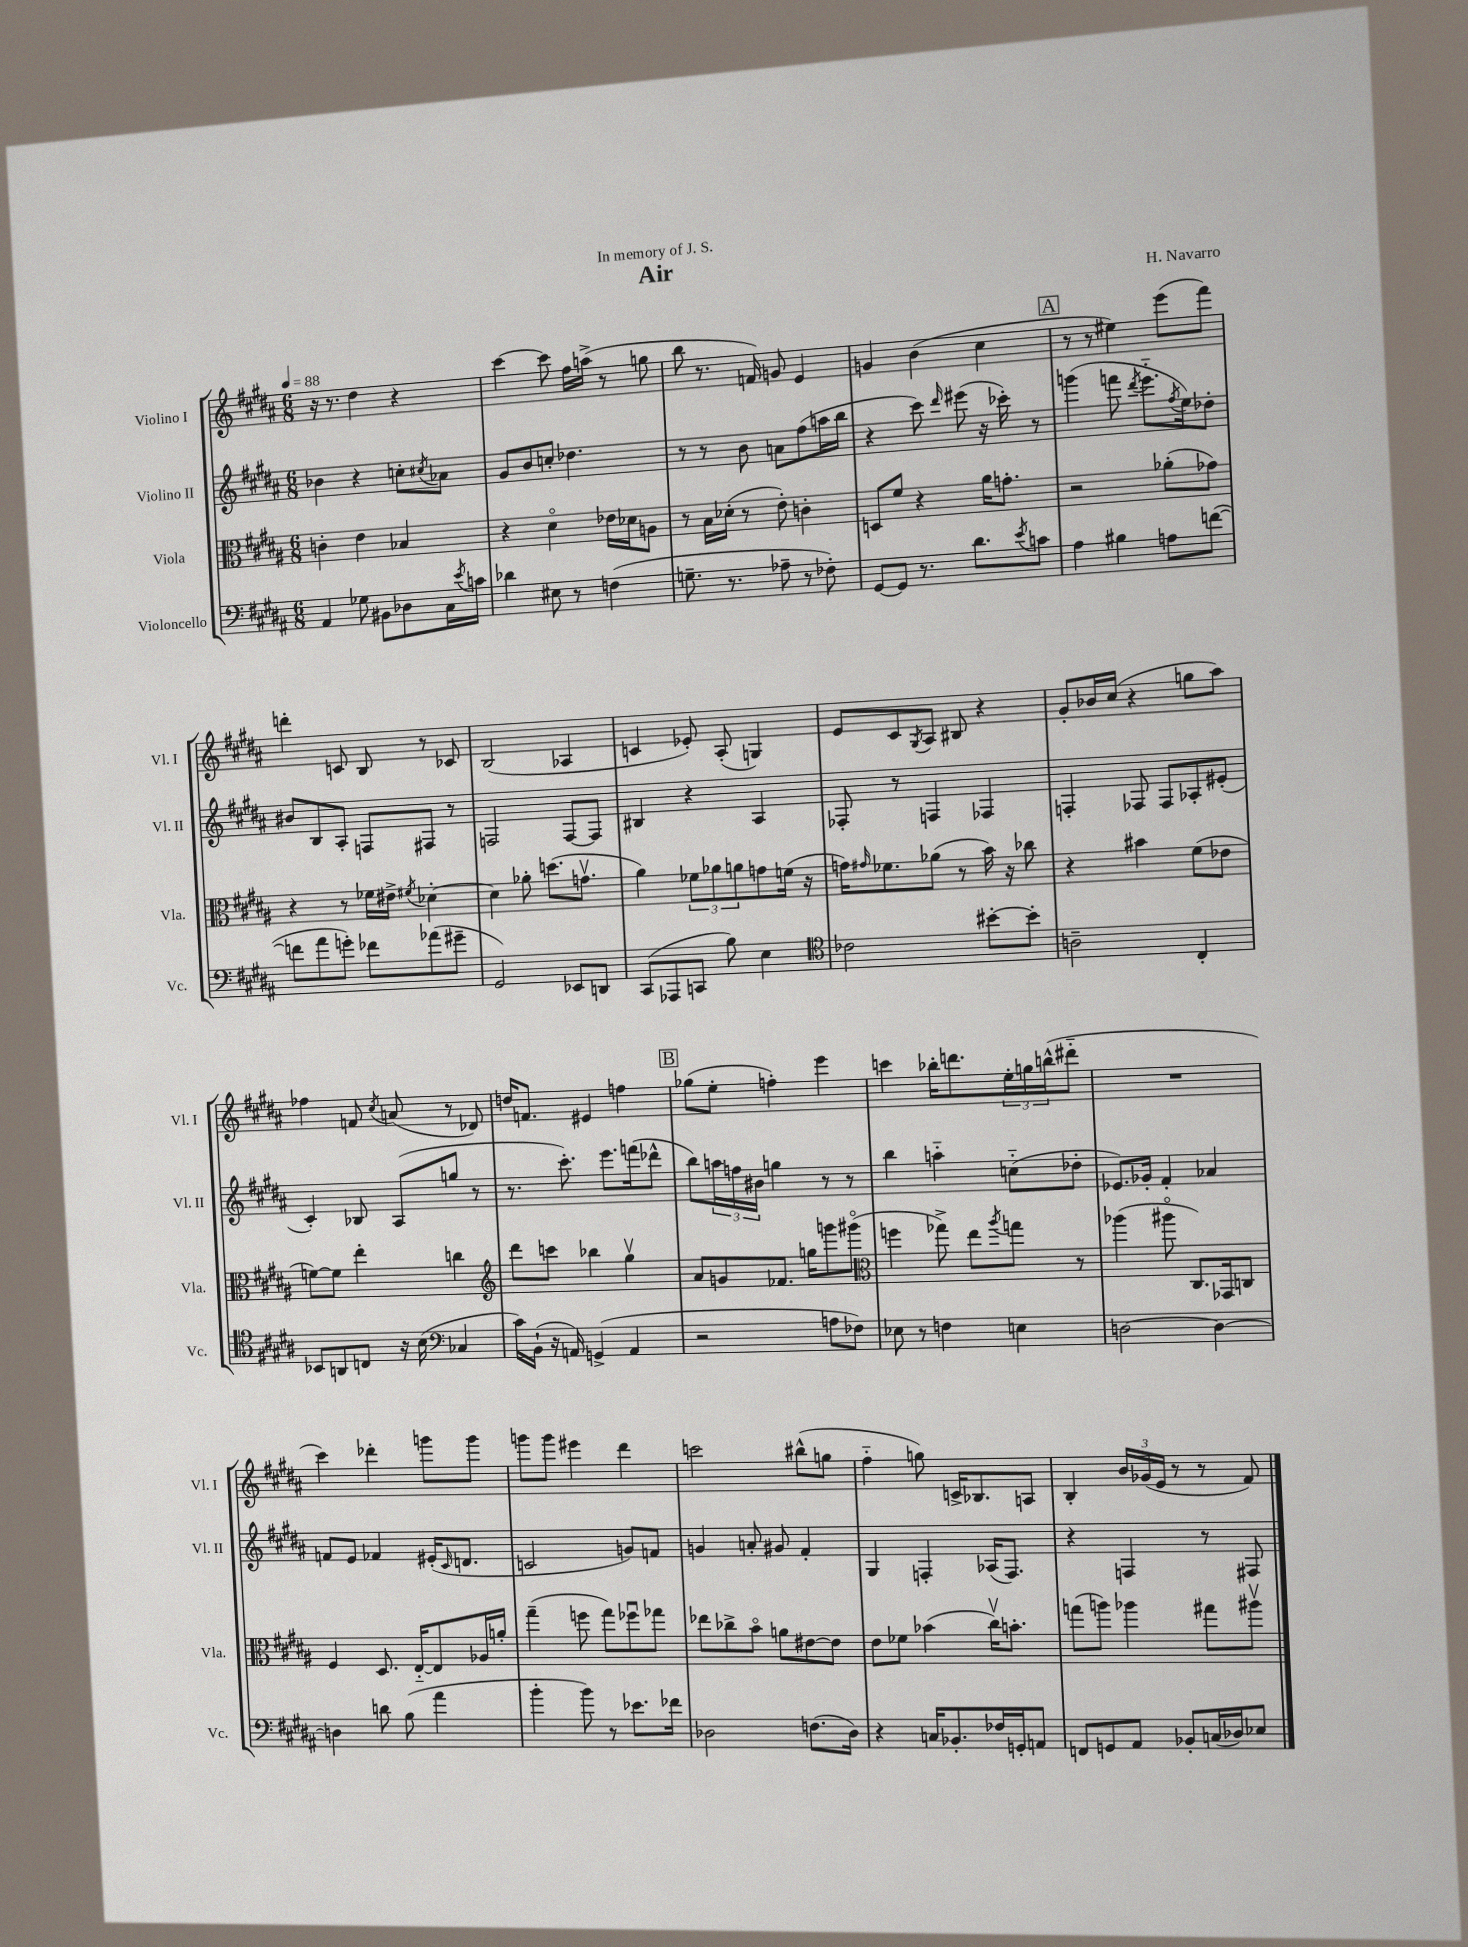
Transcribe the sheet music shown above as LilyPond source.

\header { title = "Air" composer = "H. Navarro" dedication = "In memory of J. S." }
<<
\new StaffGroup <<
\new Staff = "s0" \with { instrumentName = "Violino I" shortInstrumentName = "Vl. I" } {
    \clef treble \key b \major \numericTimeSignature \time 6/8 \tempo 4 = 88
    r16 r8. dis''4 r4 |
    cis'''4~ cis'''8 fis''16 a''16->( r8 g''8 |
    b''8 r8. f'16) g'8 e'4 |
    g'4 b'4( cis''4 |
    \mark \markup { \box "A" } r8 r8 eis''4) e'''8( fis'''8) |
    d'''4-. c'8 b8 r8 ces'8 |
    b2( aes4 |
    c'4 ees'8-.) ais8-.( g4) |
    e'8 cis'8 \acciaccatura { gis8 } ais8 bis8 r4 |
    gis'8-. bes'16 cis''16( r4 g''8 ais''8) |
    fes''4 f'8 \acciaccatura { cis''8 } a'8( r8 des'8) |
    d''16 f'8. eis'4 f''4 |
    \mark \markup { \box "B" } ges''8( e''8-. f''4-.) e'''4 |
    c'''4 bes''16-. d'''8. \tuplet 3/2 { e''16-. g''16 b''16-^( } dis'''8-_ |
    R2. |
    cis'''4) des'''4-. g'''8 g'''8 |
    g'''8 g'''8 eis'''4 dis'''4 |
    c'''2 bis''8-^( g''8 |
    fis''4-_ g''8) c'16-> bes8. a8 |
    b4-. \tuplet 3/2 { b'16 ges'16( e'16 } r8 r8 fis'8) \bar "|." |
}
\new Staff = "s1" \with { instrumentName = "Violino II" shortInstrumentName = "Vl. II" } {
    \clef treble \key b \major \numericTimeSignature \time 6/8
    bes'4 r4 c''8-. \acciaccatura { cis''8 } aes'8 |
    gis'8 b'8 c''8-. des''4. |
    r8 r8 b'8 a'8 fis''8( a''16 b''16 |
    r4 cis'''8) \grace { dis'''16 } eis'''8( r16 ces'''16-.) r8 |
    \mark \markup { \box "A" } g'''4( f'''8 \acciaccatura { dis'''8 } e'''8.-_ \acciaccatura { fis''8 } e''16) des''8-. |
    bis'8 b8 ais8-. f8 fis8 r8 |
    f2 f8~ f8 |
    bis4 r4 ais4 |
    fes8-. r8 f4 fes4 |
    f4-. fes8 fes8 aes8-. eis'8-.( |
    cis'4-.) bes8 ais8( g''8 r8 |
    r8. cis'''8.-.) e'''8. f'''16( des'''8-^ |
    \mark \markup { \box "B" } b''8) \tuplet 3/2 { a''16 f''16 bis'16 } g''4 r8 r8 |
    b''4 a''4-_ c''8-_( des''8-. |
    ees'8.) ges'16-. fis'4-. aes'4 |
    f'8 e'8 fes'4 eis'16-.( \grace { cis'16 } d'8. |
    c'2 g'8) f'8 |
    g'4 a'8-. gis'8 fis'4-. |
    gis4 f4-. aes16( f8.) |
    r4 f4 r8 fis8 \bar "|." |
}
\new Staff = "s2" \with { instrumentName = "Viola" shortInstrumentName = "Vla." } {
    \clef alto \key b \major \numericTimeSignature \time 6/8
    c'4-. e'4 bes4 |
    r4 dis'4\flageolet ees'16 des'16 a8 |
    r8 b16 des'16-.( r8 e'8-.) c'4-. |
    d8 fis'8 r4 ais'16 g'8.-. |
    \mark \markup { \box "A" } r2 aes'8-.( ges'8) |
    r4 r8 fes'16 eis'16-> \acciaccatura { fis'8 } des'4~-. |
    des'4 aes'8-. d''8.( g'8.\upbow |
    ais'4) \tuplet 3/2 { fes'8 aes'8 a'8 } g'8 f'16( r16 |
    g'16) \grace { gis'16 } fes'8. aes'8( r8 b'16) r16 ces''8 |
    r4 bis'4 fis'8( ees'8 |
    f'8~) f'8 e''4-. c''4 |
    \clef treble dis'''8 c'''8 bes''4 gis''4\upbow |
    \mark \markup { \box "B" } ais'8 g'8 fes'8. g''16 g'''8 gis'''8\flageolet( |
    \clef alto f''4 ges''8->) e''8 \acciaccatura { ais''8 } g''8 r8 |
    aes''4( ais''8\flageolet cis8.) ges,16 c8 |
    fis4 dis8. e16~-_ e8 aes16 a'16-. |
    gis''4--( f''8 gis''8) fes''8\downbow ges''8 |
    ees''8 ces''8-> b'8\flageolet a'8 eis'8~ eis'8 |
    e'8 fes'8 bes'4( cis''16\upbow) b'8.-. |
    g''8( a''8) aes''4 gis''8 ais''8\upbow \bar "|." |
}
\new Staff = "s3" \with { instrumentName = "Violoncello" shortInstrumentName = "Vc." } {
    \clef bass \key b \major \numericTimeSignature \time 6/8
    ais,4 ges8 bis,8 des8 cis16 \acciaccatura { e'8 } c'16 |
    des'4 eis8 r8 f4( |
    g8.-- r8. aes8-- r8 fes8-.) |
    gis,8~ gis,8 r8. dis'8. \acciaccatura { e'8 } c'8 |
    \mark \markup { \box "A" } ais4 bis4 a8 f'8~( |
    f'8 ais'8 g'8-.) fes'8 aes'8( gis'8-- |
    gis,2) ees,8 d,8 |
    cis,8( aes,,8 c,8 b8) e4 |
    \clef tenor ces'2 bis'8~-. bis'8-. |
    a2-- cis4-. |
    bes,8 a,8 c8 r16 b16( \clef bass ces4 |
    cis'16) b,16-!( r16 a,16) g,4->( a,4 |
    \mark \markup { \box "B" } r2 a8 fes8) |
    ees8 r8 f4 e4 |
    d2~ d4~ |
    d4 d'8 b8( ais'4 |
    b'4-. b'8) r8 ees'8. fes'16 |
    des2 f8.( des16) |
    r4 c16 bes,8.-. fes16 g,16-. a,8 |
    f,8 g,8 ais,8 bes,8-. c16( des16) ees8 \bar "|." |
}
>>
>>
\layout { \context { \Score \remove "Bar_number_engraver" } }
